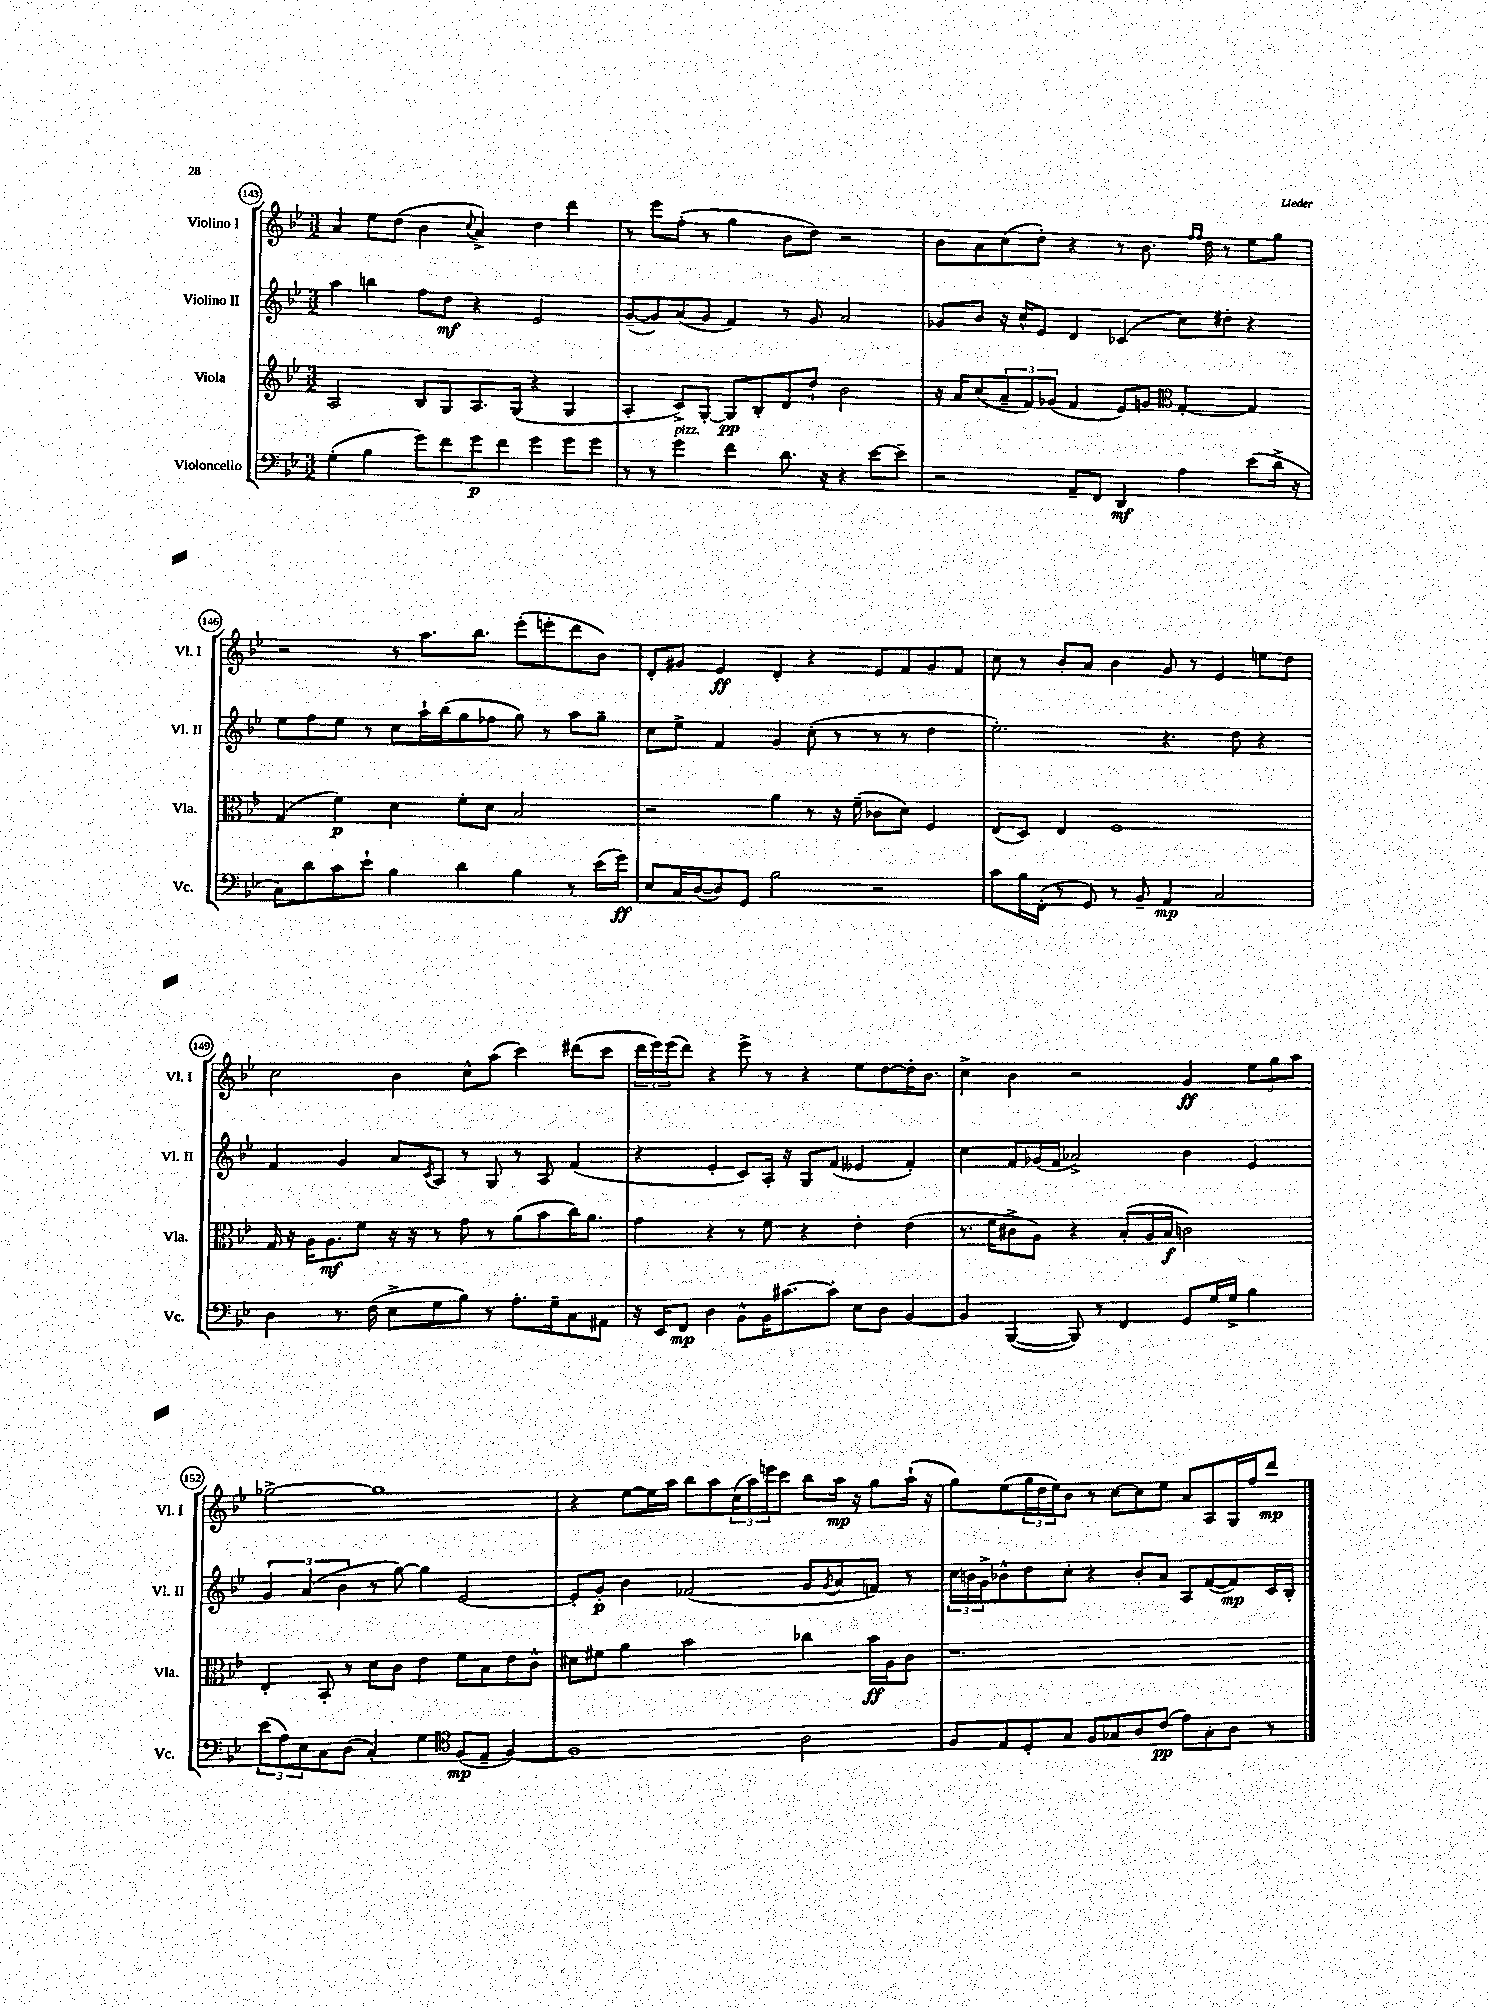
<<
\new StaffGroup <<
\new Staff = "s0" \with { instrumentName = "Violino I" shortInstrumentName = "Vl. I" } {
    \clef treble \key bes \major \numericTimeSignature \time 3/2
    a'4 ees''8 d''8( bes'4 \appoggiatura { c''8 } a'4->) d''4 d'''4 |
    r8 ees'''8 f''8-.( r8 g''4 bes'8 d''8) r2 |
    bes'8 a'8 c''8( d''8-.) r4 r8 bes'8. \grace { f''16 f''16 } d''16 r8 ees''8 g''8 |
    r2 r8 a''8. bes''8. ees'''8-.( e'''8-. d'''8 bes'8) |
    d'8-. gis'8 ees'4\ff d'4-. r4 ees'8 f'8 gis'8 f'8 |
    c''8 r8 bes'8-. a'8 bes'4 g'8 r8 ees'4 e''8 d''8 |
    c''2 bes'4 c''8-^ a''8( c'''4) dis'''8( c'''8 |
    \tuplet 3/2 { d'''16 ees'''16) ees'''16( } d'''8) r4 ees'''8-> r8 r4 ees''8 d''8~ d''16-. bes'8. |
    c''4-> bes'4 r2 g'4\ff \tuplet 3/2 { ees''8 g''8 a''8 } |
    ges''2~-> ges''1 |
    r4 ees''8~ ees''16 a''16 bes''8 a''8 \tuplet 3/2 { c''16( a''16) e'''16 } c'''8 bes''8 a''16\mp r16 g''8 a''16-!( r16 |
    g''8) ees''8( \tuplet 3/2 { g''16 d''16 ees''16) } bes'8 r8 c''8~ c''8 ees''8 a'8 a8 g16 f''16 d'''8\mp \bar "|." |
}
\new Staff = "s1" \with { instrumentName = "Violino II" shortInstrumentName = "Vl. II" } {
    \clef treble \key bes \major \numericTimeSignature \time 3/2
    a''4 b''4 f''8 d''8\mf r4 ees'2 |
    g'8~--( g'8) a'8( g'8 f'4) r8 g'8 a'2 |
    ges'8 bes'8 r16 c''16-^ ees'8 d'4 ces'4( c''8) dis''8-. r4 |
    ees''8 f''8 ees''8 r8 c''8 a''16-! bes''16( g''8 fes''8 g''8) r8 a''8 g''8-- |
    c''8 ees''8-> f'4 g'4 c''8-.( r8 r8 r8 d''4 |
    ees''2.-.) r4. d''8 r4 |
    f'4 g'4 a'8 \acciaccatura { c'8 } a8 r8 g8 r8 a8 f'4( |
    r4 ees'4-. c'8) a16-. r16 g8 f'8( eeses'4 f'4-.) |
    c''4 f'8 ges'16( f'16 aes'2->) bes'4 ees'4 |
    \tuplet 3/2 { g'4 a'4( bes'4 } r8 g''8~) g''4 ees'2~ |
    ees'8-. g'8-.\p bes'4 fes'2( g'8 \acciaccatura { g'8 } a'8 f'8) r8 |
    \tuplet 3/2 { c''16 b'16 g'16-> } bes'8-^ d''8 c''8-. r4 bes'8-. a'8 a8 f'8~( f'8\mp) c'16 bes16-. \bar "|." |
}
\new Staff = "s2" \with { instrumentName = "Viola" shortInstrumentName = "Vla." } {
    \clef treble \key bes \major \numericTimeSignature \time 3/2
    a2 bes8 g8 a8. g16( r4 g4 |
    a4-. c'8->) g8~-. g8\pp bes8-. d'8 d''8-! bes'2 |
    r16 a'16 c''8( \tuplet 3/2 { a'8-- f'8) ges'8( } f'4 ees'8) g'8 \clef alto g4~-. g4 |
    g4( f'4\p) d'4 f'8-. d'8 bes2 |
    r2 a'4 r8 r16 f'16--( ces'8 d'8) f4 |
    ees8( d8) ees4 f1 |
    g16 r16 a16 a8.\mf f'8 r16 r16 r8 g'8 r8 a'8( bes'8 c''16) a'8. |
    g'4 r4 r8 f'8 r4 ees'4-. ees'4( |
    r8. f'16 cis'8-> a8) r4 bes8-.( a16 bes16\f c'2) |
    ees4-. bes,8-. r8 d'8 c'8 ees'4 f'8 bes8 ees'8 c'8-^ |
    dis'8 fis'8 a'4 bes'2 ces''4 bes'16\ff a16 c'8 |
    r1. \bar "|." |
}
\new Staff = "s3" \with { instrumentName = "Violoncello" shortInstrumentName = "Vc." } {
    \clef bass \key bes \major \numericTimeSignature \time 3/2
    g4-.( bes4 g'8) f'8 g'8\p f'8 g'4 g'8 g'8 |
    r8 r8 g'4^\markup { \italic "pizz." } f'4 d'8. r16 r4 ees'8~ ees'8-- |
    r2 a,8-- f,8 d,4\mf a4 ees'8( d'16-> r16 |
    c8) d'8 c'8 ees'8-! bes4 d'4 bes4 r8 ees'16( g'16\ff) |
    ees8 c16 d16~( d8) g,8 bes2 r2 |
    c'8 bes16 f,16-.( r8 g,8) r8 bes,8-- a,4\mp c2 |
    d4 r8. f16( ees8-> g8 bes8) r8 a8.-. g16-- c8 ais,8 |
    r16 ees,16 f,8\mp d4 bes,8-^ bes,16 cis'8.~ cis'8-. ees8 d8 bes,4~ |
    bes,4 bes,,4~( bes,,8) r8 f,4 g,8 g16 g16-> bes4 |
    \tuplet 3/2 { ees'8( a8) ees8 } c8 d8( c4-.) g4 \clef tenor f8\mp( ees8-- f4~) |
    f1 a2 |
    f8 ees8 d8-. g8 f8 ges8 a8 c'8\pp( ees'8) ges8-. a8 r8 \bar "|." |
}
>>
>>
\layout { \context { \Score currentBarNumber = #143 \override BarNumber.stencil = #(make-stencil-circler 0.1 0.3 ly:text-interface::print) } }
